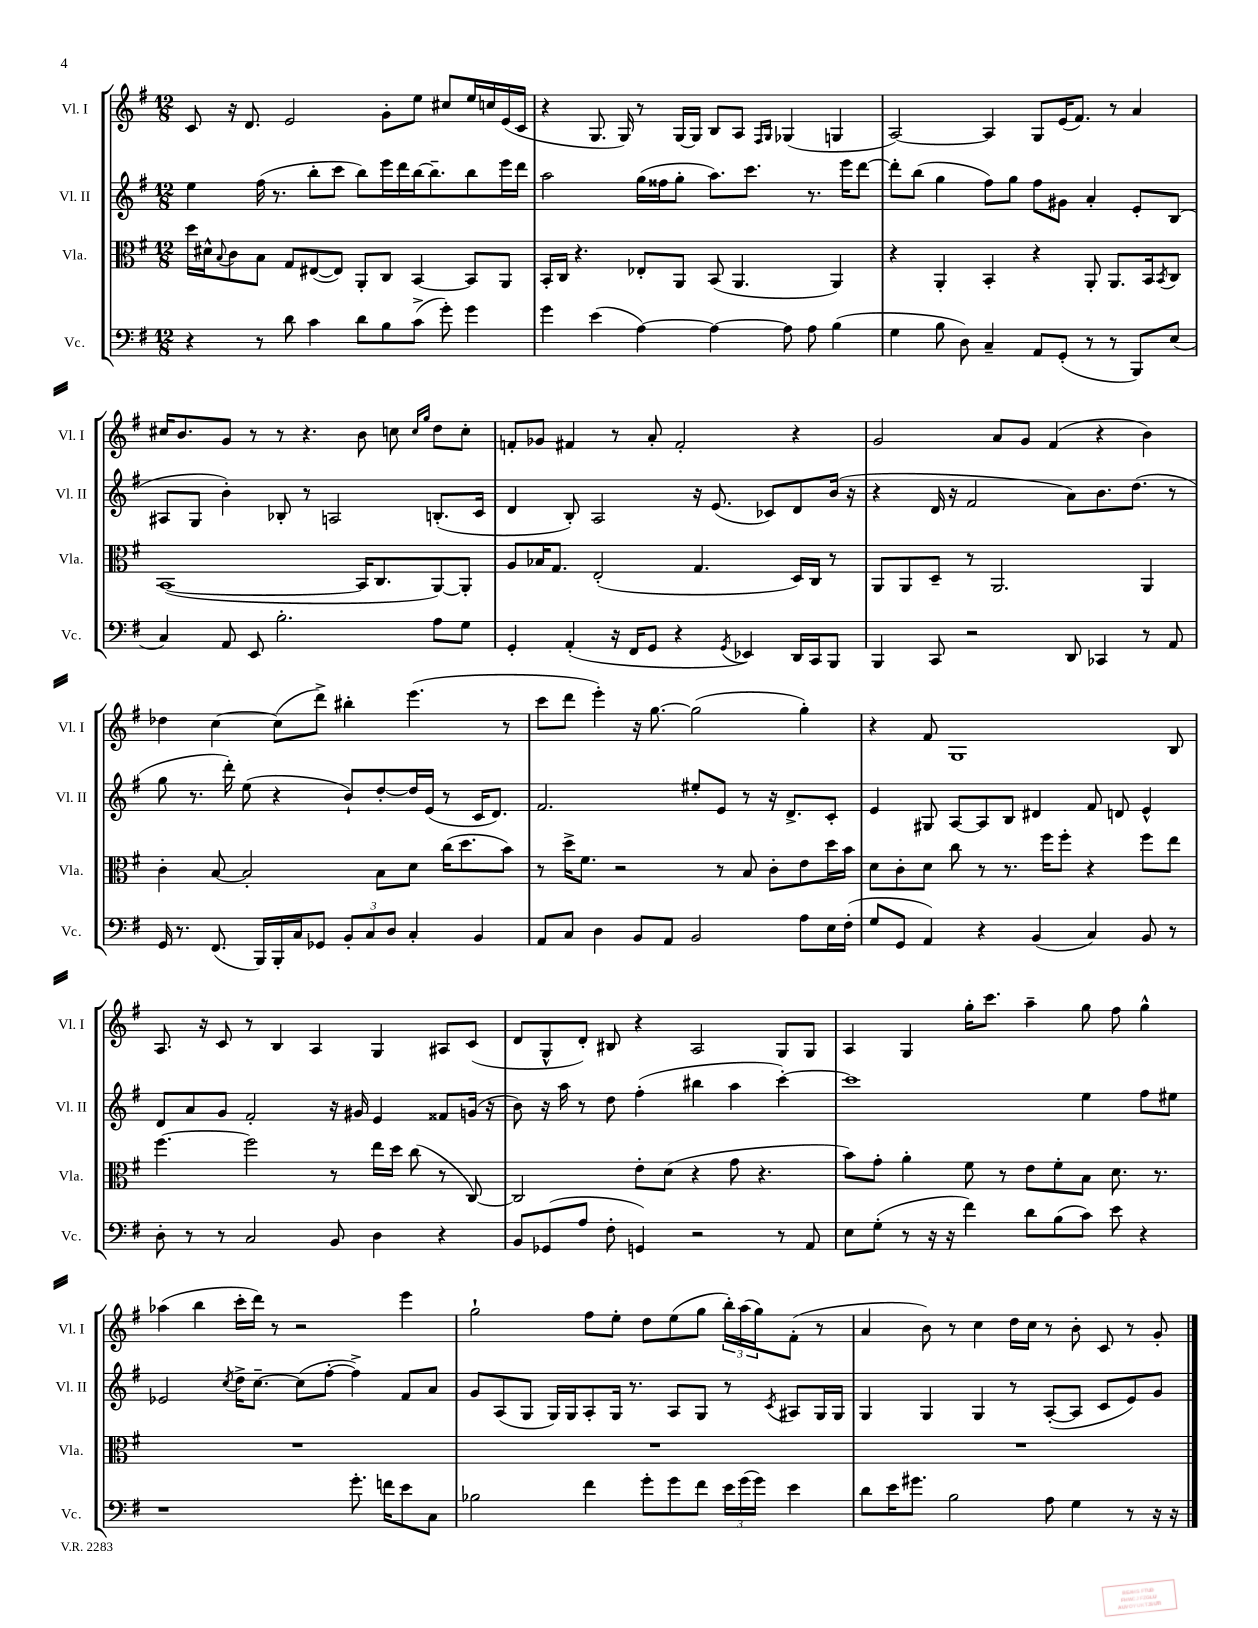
<<
\new StaffGroup <<
\new Staff = "s0" \with { instrumentName = "Vl. I" shortInstrumentName = "Vl. I" } {
    \clef treble \key g \major \numericTimeSignature \time 12/8
    c'8 r16 d'8. e'2 g'8-. e''8 cis''8 e''16 c''16 e'16( c'16 |
    r4 g8. g16) r8 g16~ g16 b8 a8 \grace { fis16 g16 } ges4( g4 |
    a2~) a4 g8 e'16( fis'8.) r8 a'4 |
    cis''16 b'8. g'8 r8 r8 r4. b'8 c''8 \grace { c''16 g''16 } d''8 c''8-. |
    f'8-. ges'8 fis'4 r8 a'8-. fis'2-. r4 |
    g'2 a'8 g'8 fis'4( r4 b'4) |
    des''4 c''4~ c''8( d'''8->) bis''4-. e'''4.( r8 |
    c'''8 d'''8 e'''4-.) r16 g''8.~ g''2( g''4-.) |
    r4 fis'8 g1 b8 |
    a8. r16 c'8 r8 b4 a4 g4 ais8 c'8( |
    d'8 g8-^ d'8-.) bis8 r4 a2 g8 g8 |
    a4 g4 g''16-. c'''8. a''4-- g''8 fis''8 g''4-^ |
    aes''4( b''4 c'''16-. d'''16) r8 r2 e'''4 |
    g''2-! fis''8 e''8-. d''8 e''8( g''8 \tuplet 3/2 { b''16-.) a''16( g''16) } fis'8-.( r8 |
    a'4 b'8) r8 c''4 d''16 c''16 r8 b'8-. c'8 r8 g'8-. \bar "|." |
}
\new Staff = "s1" \with { instrumentName = "Vl. II" shortInstrumentName = "Vl. II" } {
    \clef treble \key g \major \numericTimeSignature \time 12/8
    e''4 fis''16( r8. b''8-. c'''8 b''8) e'''16 d'''16 b''16~ b''8.-- b''8 e'''16 d'''16 |
    a''2 g''16( fisis''16 g''8-. a''8.) c'''8. r8. e'''16 d'''8~ |
    d'''8-. b''8( g''4 fis''8) g''8 fis''8 gis'8 a'4-. e'8-. b8( |
    ais8 g8 b'4-.) bes8-. r8 a2 b8.-.( c'16 |
    d'4 b8-.) a2 r16 e'8.( ces'8) d'8 b'16( r16 |
    r4 d'16 r16 fis'2 a'8) b'8. d''8.( r8 |
    g''8 r8. d'''16-.) e''8( r4 b'8-!) d''8~-. d''16 e'16( r8 c'16 d'8.) |
    fis'2. eis''8-. e'8 r8 r16 d'8.-> c'8-. |
    e'4 gis8 a8~ a8 b8 dis'4 fis'8 d'8 e'4-^ |
    d'8 a'8 g'8 fis'2-. r16 gis'16 e'4 fisis'8 g'16( r16 |
    b'8) r16 a''16 r8 d''8 fis''4-.( bis''4 a''4 c'''4~-.) |
    c'''1 e''4 fis''8 eis''8 |
    ees'2 \acciaccatura { c''8 } d''16-> c''8.~-- c''8( fis''8~-. fis''4->) fis'8 a'8 |
    g'8 a8( g8 g16) g16 a8-. g16 r8. a8 g8 r8 \acciaccatura { c'8 } ais8 g16 g16 |
    g4 g4 g4 r8 a8~-.( a8 c'8 e'8) g'8 \bar "|." |
}
\new Staff = "s2" \with { instrumentName = "Vla." shortInstrumentName = "Vla." } {
    \clef alto \key g \major \numericTimeSignature \time 12/8
    d''16 dis'16-^ \appoggiatura { b8 } c'8 b8 g8 eis8~( eis8) a,8-. c8 b,4~ b,8 a,8 |
    b,16-. c16 r4. ees8-. a,8 b,8( a,4. a,4) |
    r4 a,4-. b,4-. r4 a,8-. a,8. b,16 \acciaccatura { b,8 } c8 |
    b,1~( b,16 c8. a,8~) a,8-. |
    a8 bes16 g8. e2-.( g4. d16) c16 r8 |
    a,8 a,8 d8-- r8 a,2. a,4 |
    c'4-. b8~ b2-. b8 d'8 c''16( d''8. b'8) |
    r8 d''16-> fis'8. r2 r8 b8 c'8-. e'8 d''16 b'16 |
    d'8 c'8-. d'8 c''8 r8 r8. fis''16 fis''8-. r4 fis''8 e''8 |
    fis''4.~ fis''2 r8 e''16 d''16 c''8( r8 c8~) |
    c2 e'8-. d'8( r4 g'8 r4. |
    b'8) g'8-. a'4-. fis'8 r8 e'8 fis'8-. b8 d'8. r8. |
    R1. |
    R1. |
    R1. \bar "|." |
}
\new Staff = "s3" \with { instrumentName = "Vc." shortInstrumentName = "Vc." } {
    \clef bass \key g \major \numericTimeSignature \time 12/8
    r4 r8 d'8 c'4 d'8 b8 c'8->( g'8-.) g'4 |
    g'4 e'4( a4~) a4~ a8 a8 b4( |
    g4 b8 d8) c4-- a,8 g,8-.( r8 r8 b,,8) e8( |
    c4) a,8 e,8 b2.-. a8 g8 |
    g,4-. a,4-.( r16 fis,16 g,8 r4 \acciaccatura { g,8 } ees,4) d,16 c,16 b,,8 |
    b,,4 c,8 r2 d,8 ces,4 r8 a,8 |
    g,16 r8. fis,8.( b,,16) b,,16-. c16 ges,8 \tuplet 3/2 { b,8-. c8 d8 } c4-. b,4 |
    a,8 c8 d4 b,8 a,8 b,2 a8 e16 fis16-.( |
    g8 g,8 a,4) r4 b,4( c4) b,8 r8 |
    d8-. r8 r8 c2 b,8 d4 r4 |
    b,8 ges,8( a8 fis8-. g,4) r2 r8 a,8 |
    e8 g8-.( r8 r16 r16 fis'4) d'8 b8( c'8) e'8 r4 |
    r1 g'8.-. f'16 e'8 c8 |
    bes2 fis'4 g'8-. g'8 fis'8 \tuplet 3/2 { e'16 g'16( g'16) } e'4 |
    d'8 e'16 gis'8. b2 a8 g4 r8 r16 r16 \bar "|." |
}
>>
>>
\layout { \context { \Score \remove "Bar_number_engraver" } }
